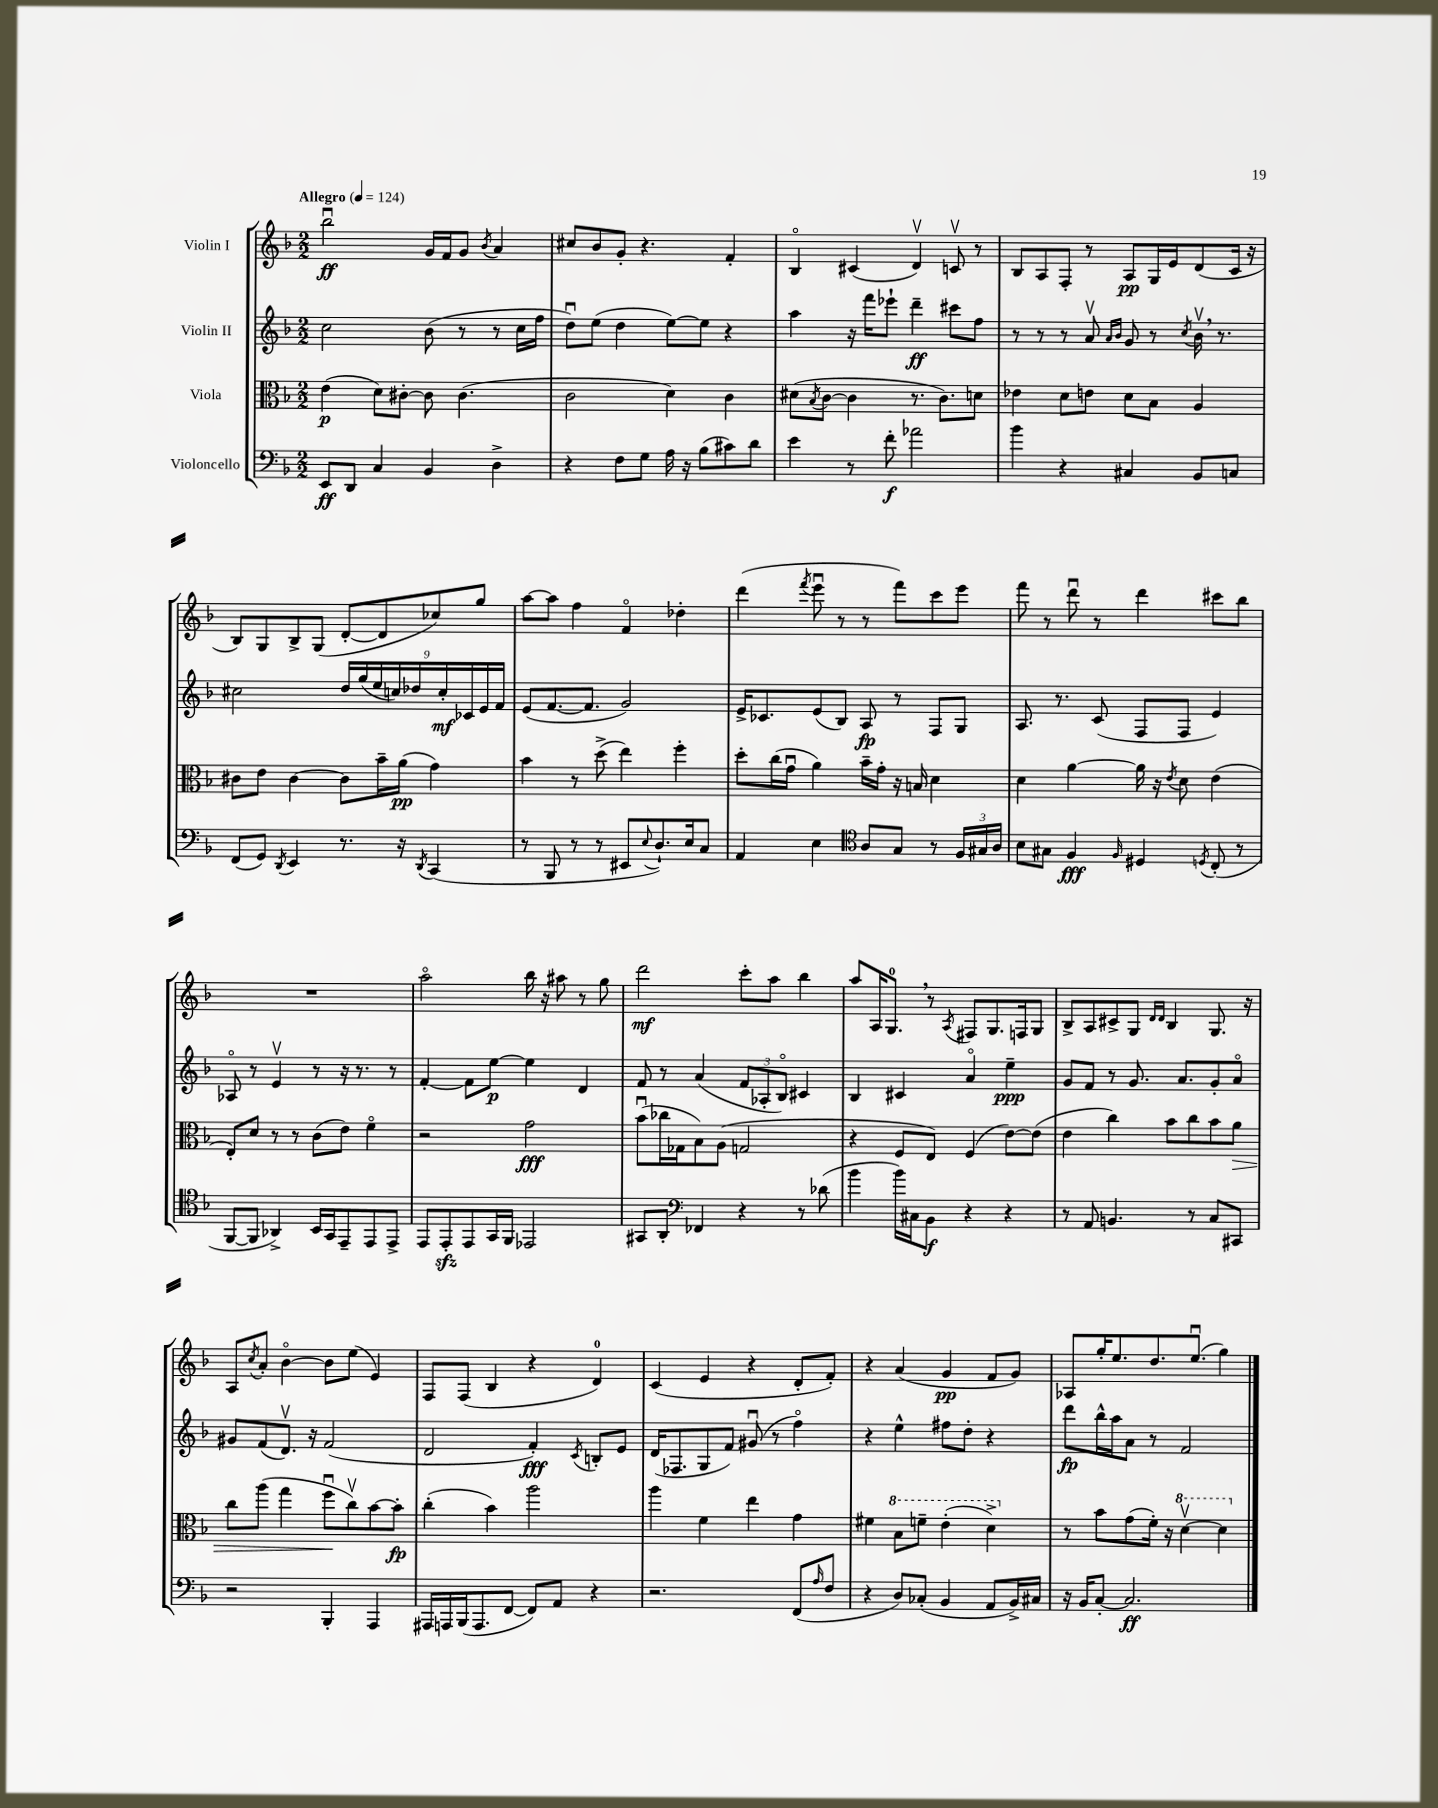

**kern	**kern	**kern	**kern
*staff4	*staff3	*staff2	*staff1
*clefF4	*clefC3	*clefG2	*clefG2
*k[b-]	*k[b-]	*k[b-]	*k[b-]
*M2/2	*M2/2	*M2/2	*M2/2
*MM124	*MM124	*MM124	*MM124
8EE	(4e	2cc	2bb-u
8DD	.	.	.
4C	8d)	.	.
.	[8c#'	.	.
4BB-	8c#]	(8b-	16g
.	.	.	16f
.	(4.c#	8r	8g
.	.	.	8qb-
4D^	.	8r	4a
.	.	16cc	.
.	.	16ff	.
=	=	=	=
4r	2c	8ddu)	8cc#
.	.	(8ee	8b-
8F	.	4dd	8g'
8G	.	.	4.r
16A	4d)	[8ee)	.
16r	.	.	.
(8B-	.	8ee]	.
8c#)	4c	4r	4f'
8d	.	.	.
=	=	=	=
4e	(8d#	4aa	4B-o
.	8qB-	.	.
.	[8c	.	.
8r	4c]	16r	(4c#
.	.	16fff	.
8f'	.	8eee-`	.
2a-	8.r	4ddd~	4dv)
.	8.c)	.	.
.	.	8ccc#	8cv
.	8d	8ff	8r
=	=	=	=
4b-	4e-	8r	8B-
.	.	8r	8A
4r	8d	8r	8F'
.	8e	8av	8r
.	.	16qqa	.
.	.	16qqb-	.
4C#	8d	8g	8A
.	8B-	8r	16G
.	.	.	16e
.	.	8qcc	.
8BB-	4A	16b-v	(8d
.	.	8.r	.
8C	.	.	16c
.	.	.	16r
=	=	=	=
(8FF	8c#	2cc#	8B-)
8GG)	8e	.	8G
8qDD	.	.	.
4EE	[4c#	.	8B-^
.	.	.	(8G
8.r	8c#]	18dd	[8d'
.	.	(18gg	.
.	.	18ee	.
.	16b-~	.	8d]
.	.	18cc)	.
16r	(16a	.	.
.	.	18dd-	.
8qDD	.	.	.
(4CC	4g)	.	8cc-)
.	.	18cc'	.
.	.	18c-	.
.	.	.	8gg
.	.	18e	.
.	.	18f	.
=	=	=	=
8r	4b-	(8e	[8aa
8BBB-	.	[8.f	8aa]
8r	8r	.	4ff
.	.	8.f]	.
8r	(8dd^	.	.
8EE#	4ee)	2g)	4fo
8qqE	.	.	.
8.D`)	.	.	.
.	4ff'	.	4dd-'
16E	.	.	.
8C	.	.	.
=	=	=	=
4AA	8dd'	16e^	(4ddd
.	.	8.c-	.
.	(16cc	.	.
.	16gu	.	.
.	.	.	8qfff
4E	4a)	(8e	8eeeu
.	.	8B-)	8r
*clefC4	*	*	*
8A	16b-~	8A	8r
.	16g'	.	.
8G	16r	8r	8fff)
.	16B	.	.
8r	4d	8F	8ccc
24F	.	8G	8eee
24G#	.	.	.
24A	.	.	.
=	=	=	=
8B-	4d	8.A	8fff
8G#	.	.	8r
.	.	8.r	.
4F	[4a	.	8dddu
.	.	(8c	8r
16qqF	.	.	.
4D#	16a]	8F	4ddd
.	16r	.	.
.	8qe	.	.
.	8d	8F	.
8qD	.	.	.
(8C'	(4e	4e)	8ccc#
8r	.	.	8bb-
=	=	=	=
[8FF	8E')	8A-o	1r
8FF]	8d	8r	.
4AA-^)	8r	4ev	.
.	8r	.	.
16BB-	(8c	8r	.
16GG	.	.	.
8EE~	8e)	16r	.
.	.	8.r	.
8EE	4fo	.	.
8EE^	.	8r	.
=	=	=	=
8EE	2r	[4f'	2aao
8EE'	.	.	.
8EE	.	8f]	.
16GG	.	[8ee	.
16FF	.	.	.
2EE-	2g	4ee]	16bb-
.	.	.	16r
.	.	.	8aa#
.	.	4d	8r
.	.	.	8gg
=	=	=	=
8GG#	(8b-u	8f	2ddd
8AA'	16cc-	8r	.
.	16G-	.	.
*clefF4	*	*	*
4FF-	8B-)	(4a	.
.	(8A	.	.
4r	2G	12f	8ccc'
.	.	12A-'	.
.	.	.	8aa
.	.	12B-o)	.
8r	.	4c#	4bb-
(8d-	.	.	.
=	=	=	=
4b-	4r	4B-	8aa
.	.	.	16A
.	.	.	8.G
16b-)	8F	4c#	.
16C#	.	.	.
8BB-	8E)	.	8r
.	.	.	8qA
4r	(4F	4ao	8F#
.	.	.	8.G
4r	[8e)	4ee~	.
.	.	.	16F
.	(8e]	.	8G
=	=	=	=
8r	4e	8g	8B-^
8AA	.	8f	8A
4.BB	4cc)	8r	8c#^
.	.	8.g	8G
.	.	.	16qqd
.	.	.	16qqd
.	8b-	.	4B-
.	.	8.a	.
8r	8cc	.	.
8C	8b-	8g'	8.G
8CC#	8a	8ao	.
.	.	.	16r
=	=	=	=
2r	8cc	8g#	8A
.	.	.	8qcc
.	(8aa	(8f	8a'
.	4gg	8.dv)	[4b-o
.	.	16r	.
4BBB-'	8ffu	(2f	8b-]
.	8ccv)	.	(8ee
4AAA	[8b-	.	4e)
.	8b-']	.	.
=	=	=	=
16AAA#	(4cc'	2d	8F
16AAA	.	.	.
(16BBB-	.	.	(8F
8.AAA	.	.	.
.	4b-)	.	4B-
[8FF	.	.	.
8FF])	2aa	4f')	4r
8AA	.	.	.
.	.	8qc	.
4r	.	8B'	4d)
.	.	8e	.
=	=	=	=
2.r	4aa	(16d	(4c
.	.	8.F-	.
.	4f	8G	4e
.	.	8f)	.
.	4ee	(8g#u	4r
.	.	8r	.
(8FF	4g	4ffo)	8d'
16qqA	.	.	.
8F	.	.	8f')
=	=	=	=
4r	4f#	4r	4r
8D)	8b-	4ee^^	(4a
(8C-'	8ff~	.	.
4BB-	(4ee'	8ff#	4g
.	.	8dd'	.
8AA	4dd^)	4r	8f
16BB-^)	.	.	8g)
16C#	.	.	.
=	=	=	=
16r	8r	8ddd	8A-
16BB-	.	.	.
[8C'	8b-	16bb-^^	16gg'
.	.	16aa	8.ee
2.C]	(8g	8a	.
.	16f')	8r	8.dd
.	16r	.	.
.	[4ddv	2f	.
.	.	.	(8.eeu
.	4dd]	.	4gg)
==	==	==	==
*-	*-	*-	*-
